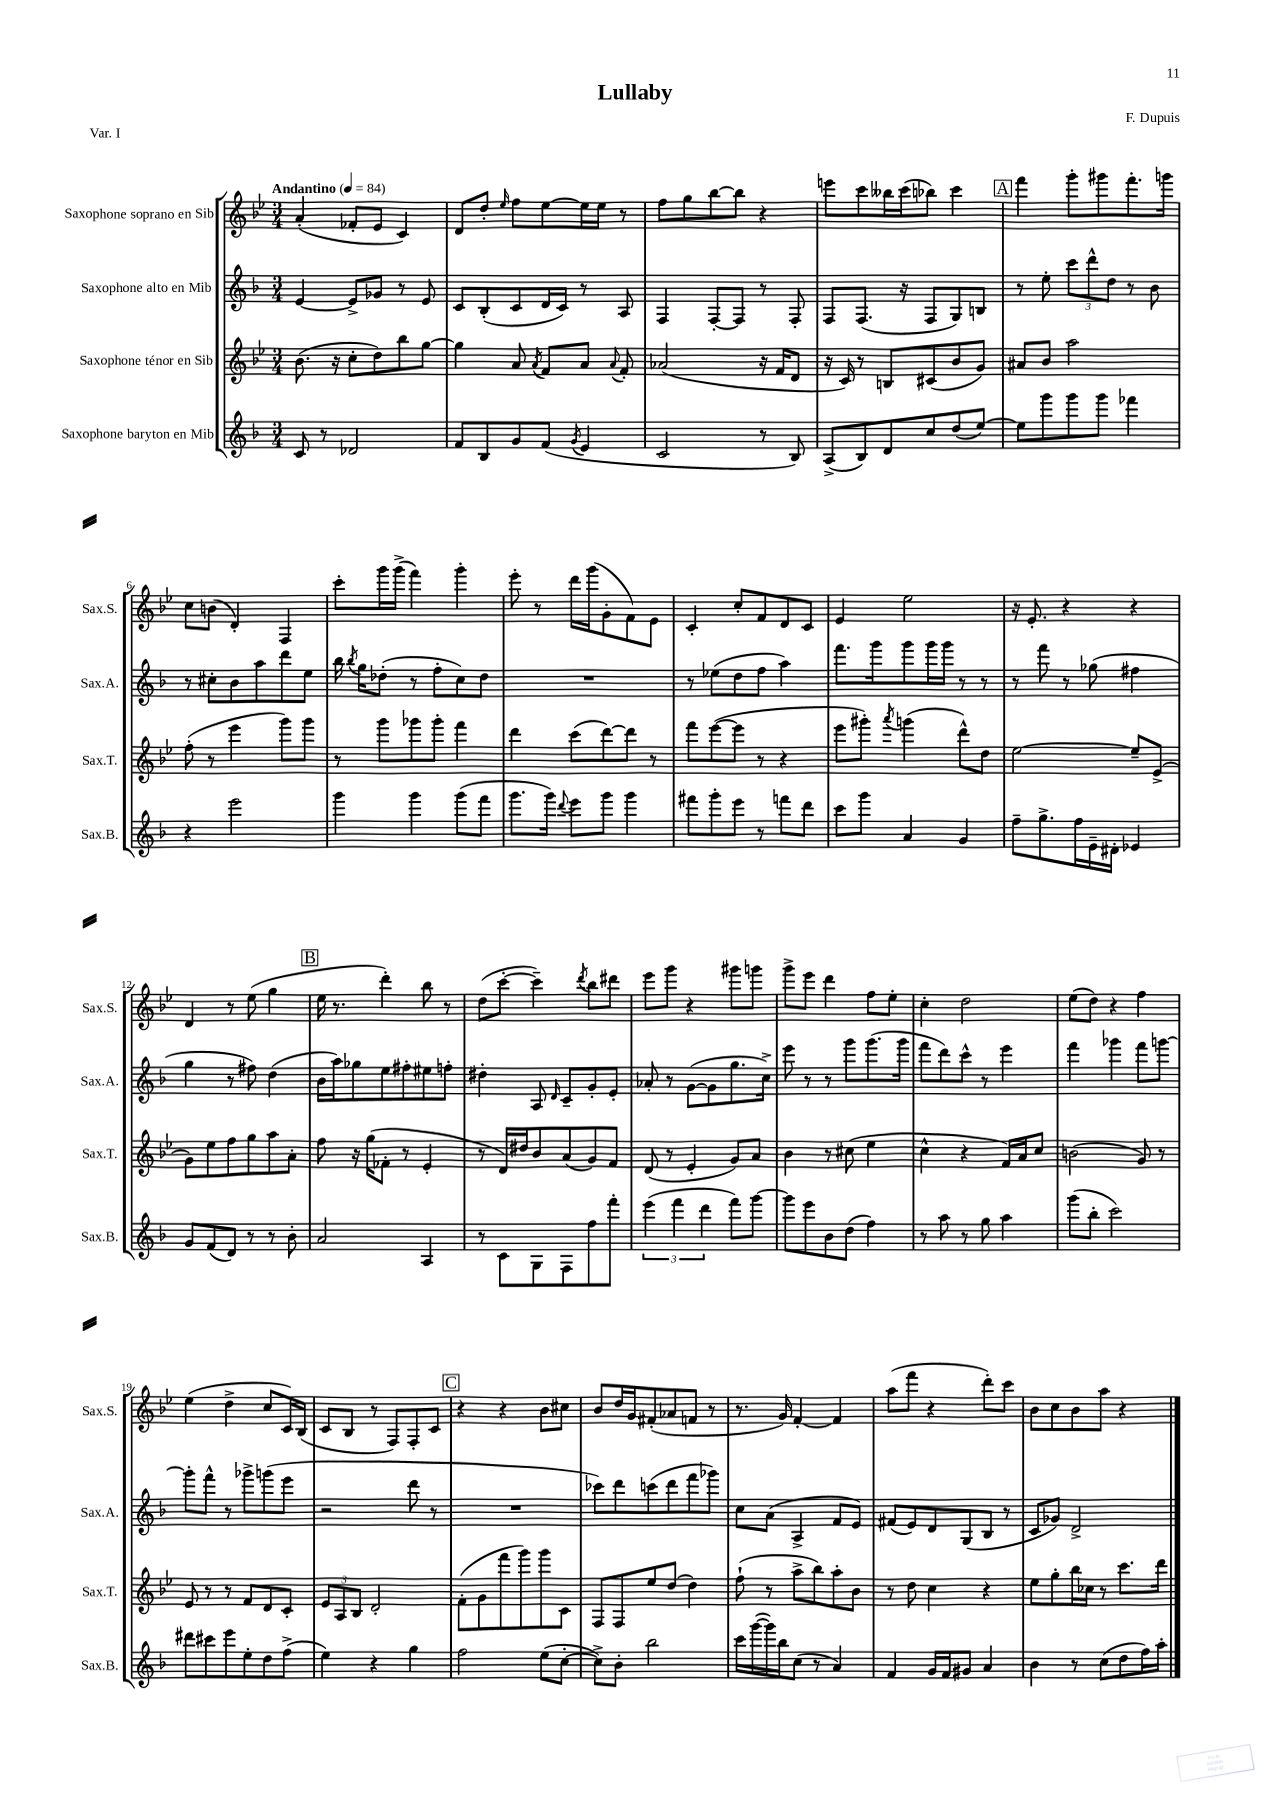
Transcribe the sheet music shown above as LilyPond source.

\header { title = "Lullaby" composer = "F. Dupuis" piece = "Var. I" }
<<
\new StaffGroup <<
\new Staff = "s0" \with { instrumentName = "Saxophone soprano en Sib" shortInstrumentName = "Sax.S." } {
    \clef treble \key bes \major \numericTimeSignature \time 3/4 \tempo "Andantino" 4 = 84
    \autoBeamOff a'4-.( fes'8[-. ees'8] c'4) |
    d'8[ d''8]-. \grace { ees''16 } f''8[ ees''8~ ees''16 ees''16] r8 |
    f''8[ g''8 bes''8~ bes''8] r4 |
    e'''8[ c'''8 beses''16 c'''16( bes''8]) c'''4 |
    \mark \markup { \box "A" } f'''4 g'''8[-. gis'''8 f'''8.-. g'''16] |
    c''8[ b'8]( d'4-.) f4 |
    c'''8[-. g'''16 g'''16]->( f'''4) g'''4-. |
    ees'''8-. r8 d'''16[ g'''16( g'8-. f'8) ees'8] |
    c'4-. c''8[-. f'8 d'8 c'8] |
    ees'4 ees''2 |
    r16 ees'8.-. r4 r4 |
    d'4 r8 ees''8( g''4 |
    \mark \markup { \box "B" } ees''16 r8. d'''4-.) bes''8 r8 |
    d''8[( c'''8]~-. c'''4--) \acciaccatura { d'''8 } bes''8[ dis'''8] |
    ees'''8[ g'''8] r4 gis'''8[ g'''8] |
    g'''8[-> ees'''8] d'''4 f''8[ ees''8]-. |
    c''4-. d''2 |
    ees''8[( d''8]) r4 f''4 |
    ees''4( d''4-> c''8[ c'16) bes16]( |
    c'8[ bes8] r8 f8[) f8-. c'8] |
    \mark \markup { \box "C" } r4 r4 bes'8[ cis''8] |
    bes'8[ d''16 g'16 fis'8-.( aes'8 f'8] r8 |
    r8. g'16) f'4~-. f'4 |
    a''8[( f'''8] r4 d'''8[-.) c'''8] |
    bes'8[ c''8 bes'8 a''8] r4 \bar "|." |
}
\new Staff = "s1" \with { instrumentName = "Saxophone alto en Mib" shortInstrumentName = "Sax.A." } {
    \clef treble \key f \major \numericTimeSignature \time 3/4
    \autoBeamOff e'4~ e'8[-> ges'8] r8 e'8 |
    c'8[ bes8-.( c'8 d'16 c'16]) r8 a8 |
    f4 f8[~-. f8] r8 f8-. |
    f8[ f8.]( r16 f8[ g8) b8] |
    \mark \markup { \box "A" } r8 e''8-. \tuplet 3/2 { c'''8[ d'''8-^ d''8] } r8 bes'8 |
    r8 cis''8[-. bes'8 a''8 d'''8 e''8] |
    bes''16 \acciaccatura { bes''8 } g''16[ des''8]-.( r8 f''8[-. c''8) des''8] |
    R2. |
    r8 ees''8[( d''8 f''8] a''4) |
    f'''8.[ g'''16 g'''8 g'''16 g'''16] r8 r8 |
    r8 f'''8 r8 ges''8( fis''4 |
    g''4 r8 fis''8) d''4( |
    \mark \markup { \box "B" } bes'16[ a''16) ges''8 e''8 fis''8-. eis''8 f''8]-. |
    dis''4-. a8 \grace { d'16 } c'8[-- g'8-. e'8]-. |
    aes'8-. r8 g'8[~( g'8 g''8. c''16]->) |
    e'''8 r8 r8 g'''8[ g'''8.( g'''16] |
    f'''8[ d'''8) c'''8]-^ r8 e'''4 |
    f'''4 ges'''4 f'''8[ g'''8]~ |
    g'''8[-. f'''8]-^ r8 ges'''8[-> g'''8( e'''8] |
    r2 d'''8 r8 |
    \mark \markup { \box "C" } R2. |
    ces'''8[) d'''8 c'''8( d'''8 f'''8 ges'''8]) |
    c''8[ a'8]( a4-> f'8[ e'8]) |
    fis'8[( e'8) d'8 g8( bes8] r8 |
    c'8[ ges'8]) d'2-> \bar "|." |
}
\new Staff = "s2" \with { instrumentName = "Saxophone ténor en Sib" shortInstrumentName = "Sax.T." } {
    \clef treble \key bes \major \numericTimeSignature \time 3/4
    \autoBeamOff bes'8.( r16 c''8[-. d''8) bes''8 g''8]~ |
    g''4 a'8 \acciaccatura { a'8 } f'8[ a'8] \appoggiatura { a'8 } f'8-. |
    aes'2( r16 f'16[ d'8] |
    r16 c'16) r8 b8[ cis'8( bes'8 g'8]) |
    \mark \markup { \box "A" } ais'8[ bes'8] a''2 |
    f''8-.( r8 ees'''4 g'''8[) g'''8] |
    r8 g'''8[ ges'''8 ges'''8]-. f'''4 |
    d'''4 c'''8[( d'''8~) d'''8] r8 |
    f'''8[ ees'''8~( ees'''8] r8 r4 |
    ees'''8[ gis'''8]-.) \acciaccatura { a'''8 } g'''4( d'''8[-^) d''8] |
    ees''2~ ees''8[-- ees'8]->( |
    g'8[) ees''8 f''8 g''8 a''8 a'8]-. |
    \mark \markup { \box "B" } f''8 r16 g''16[( fes'8]-. r8 ees'4-. |
    r8 d'16[) dis''16 bes'8 a'8( g'8) f'8] |
    d'8( r8 ees'4-. g'8[) a'8] |
    bes'4 r8 cis''8( ees''4 |
    c''4-^ r4 f'16[) a'16 c''8] |
    b'2( g'8) r8 |
    ees'8 r8 r8 f'8[ d'8 c'8]-. |
    \tuplet 3/2 { ees'8[ a8 bes8] } d'2-. |
    \mark \markup { \box "C" } f'8[-.( g'8 f'''8 g'''8) g'''8 c'8] |
    f8[ f8 ees''8 d''8]( d''4) |
    f''8-!( r8 a''8[-> bes''8) a''8-. bes'8] |
    r8 d''8 c''4 r4 |
    ees''8[ g''8-. bes''16 ces''16] r8 c'''8.[ d'''16] \bar "|." |
}
\new Staff = "s3" \with { instrumentName = "Saxophone baryton en Mib" shortInstrumentName = "Sax.B." } {
    \clef treble \key f \major \numericTimeSignature \time 3/4
    \autoBeamOff c'8 r8 des'2 |
    f'8[ bes8 g'8 f'8]( \acciaccatura { g'8 } e'4 |
    c'2 r8 bes8) |
    a8[->( bes8) d'8 c''8 d''8( e''8]~) |
    \mark \markup { \box "A" } e''8[ g'''8 g'''8 g'''8] fes'''4 |
    r4 e'''2 |
    g'''4 g'''4 g'''8[( f'''8] |
    g'''8.[ g'''16]) \appoggiatura { d'''8 } e'''8[ g'''8] g'''4 |
    fis'''8[ g'''8-. e'''8] r8 f'''8[ d'''8] |
    c'''8[ g'''8] a'4 g'4 |
    f''8[-- g''8.-> f''16 e'16-- dis'16]-. ees'4 |
    g'8[ f'8( d'8]) r8 r8 bes'8-. |
    \mark \markup { \box "B" } a'2 a4 |
    r8 c'8[ g8 f8 f''8 f'''8]-. |
    \tuplet 3/2 { e'''4( f'''4 d'''4 } f'''8[) g'''8]~ |
    g'''8[ e'''8 bes'8 d''8]( f''4) |
    r8 a''8 r8 g''8 a''4 |
    g'''8[( bes''8]-. c'''2) |
    dis'''8[ cis'''8 e'''8 e''8-. d''8 f''8]->( |
    e''4) r4 g''4 |
    \mark \markup { \box "C" } f''2 e''8[( c''8]~-. |
    c''8[->) bes'8]-. bes''2 |
    c'''16[ g'''16~( g'''16) bes''16 c''8]( r8 a'4) |
    f'4 g'16[ f'16 gis'8] a'4 |
    bes'4 r8 c''8[( d''8 f''16) a''16]-. \bar "|." |
}
>>
>>
